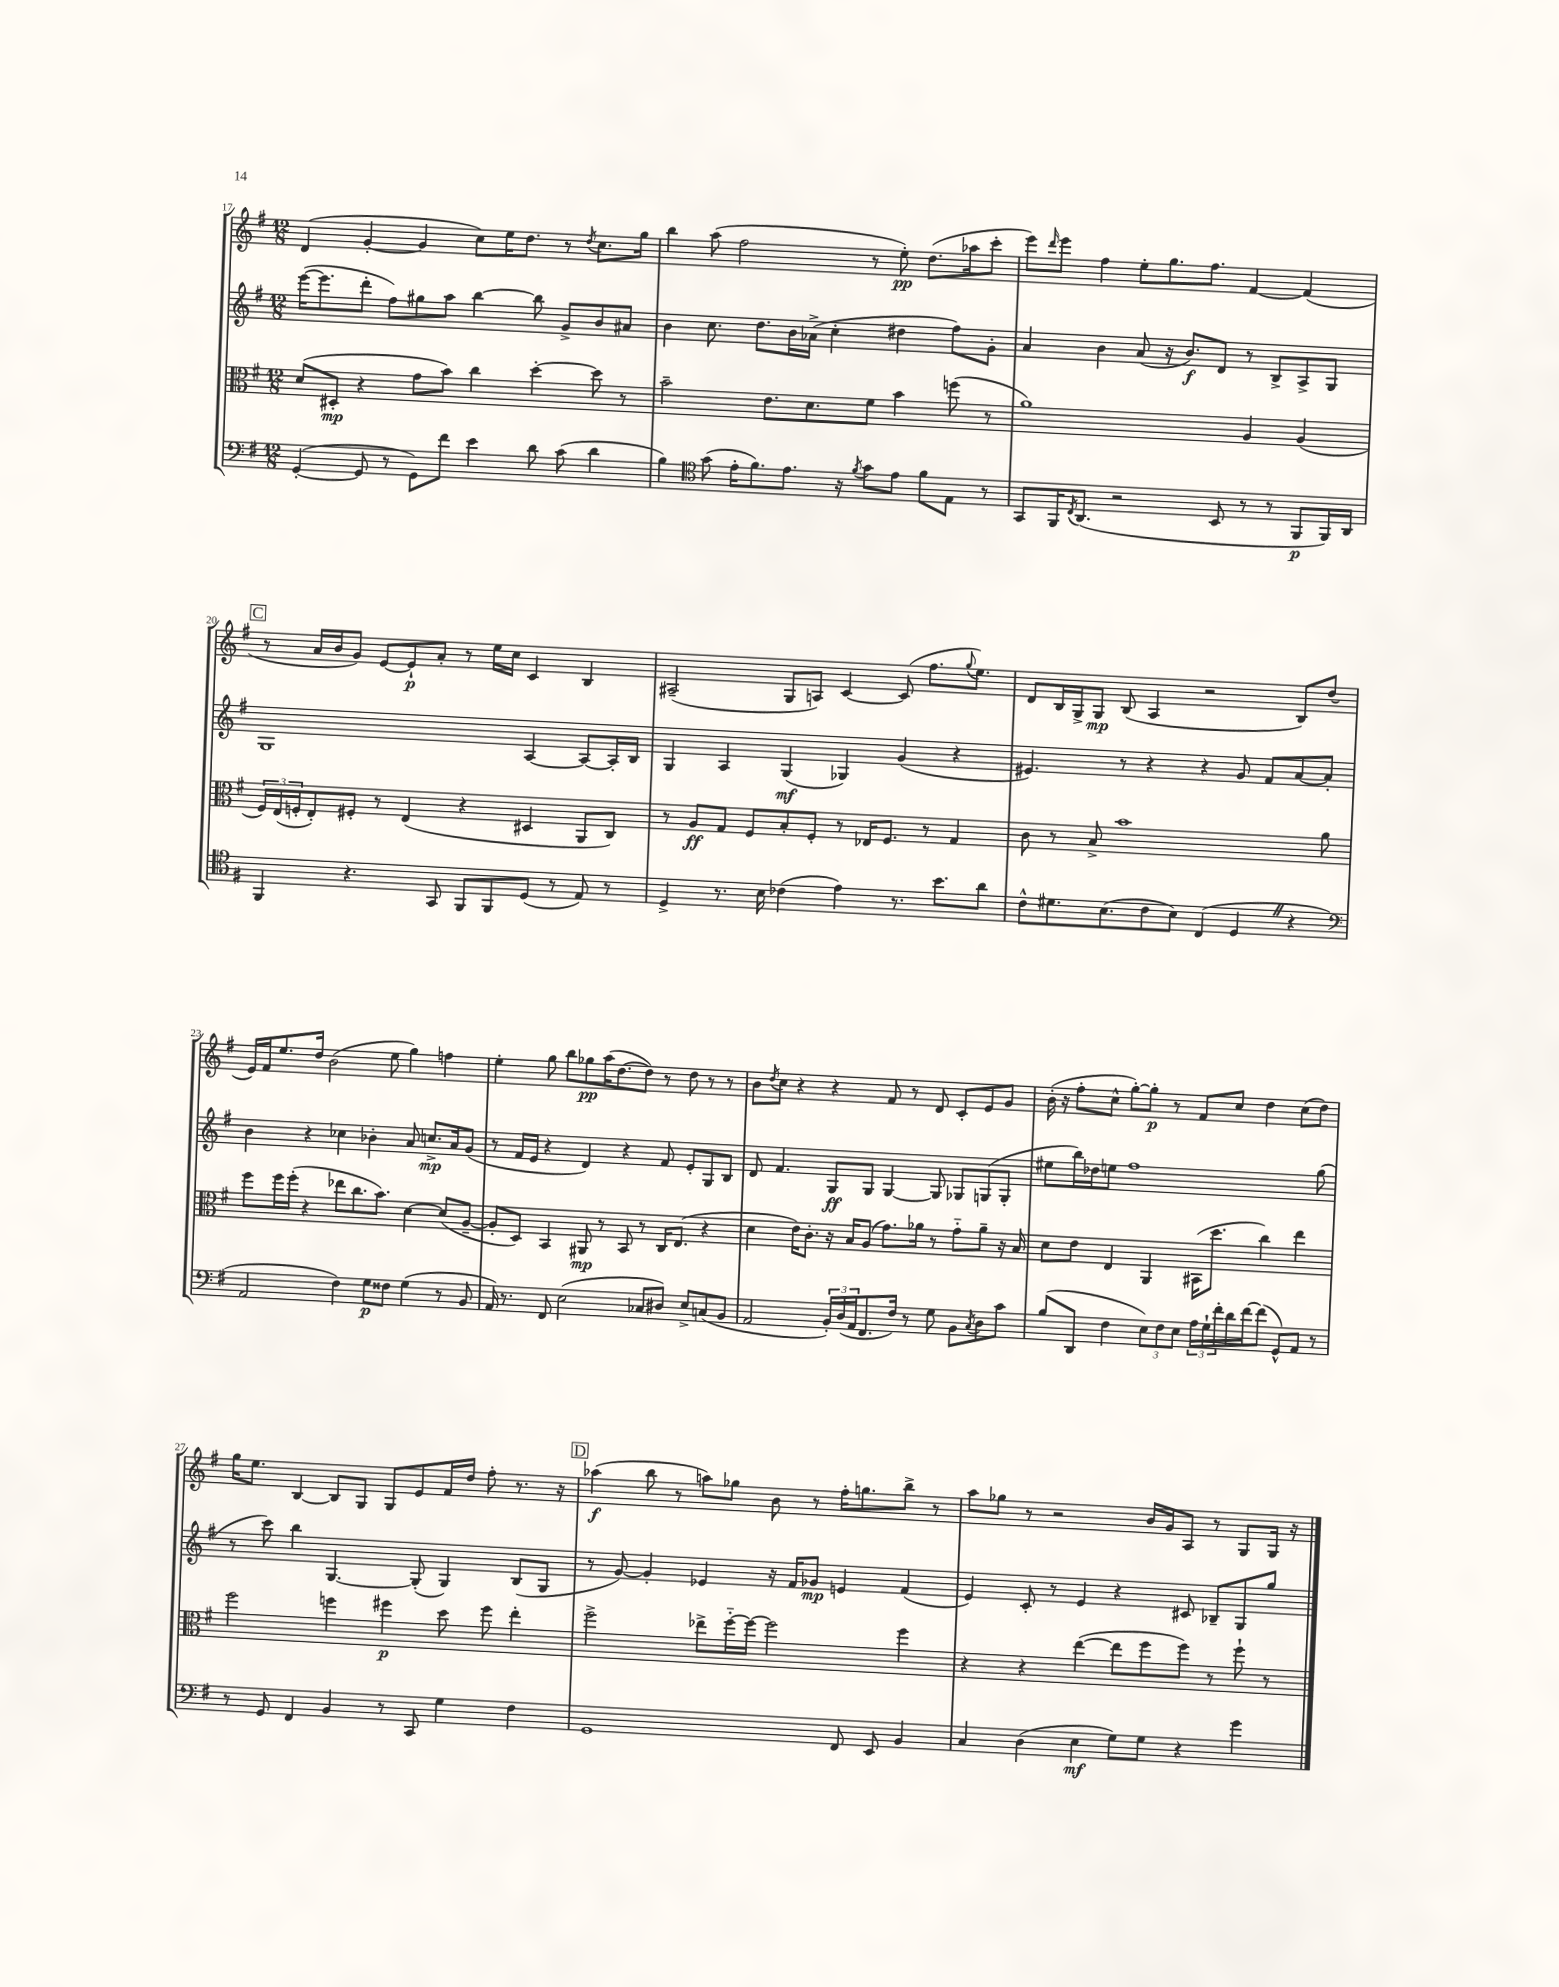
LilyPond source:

<<
\new StaffGroup <<
\new Staff = "s0" {
    \clef treble \key g \major \numericTimeSignature \time 12/8
    d'4( g'4~-. g'4 c''8) e''16 d''8. r8 \acciaccatura { d''8 } c''8. g''16 |
    b''4 a''8( fis''2 r8 e''8-.\pp) d''8.( aes''16 c'''8-. |
    e'''8) \grace { d'''16 } e'''8 fis''4 e''8-. g''8. fis''8. fis'4~ fis'4( |
    \mark \markup { \box "C" } r8 a'16 b'16 g'8) e'8~ e'8-!\p a'8-. r8 e''16 c''16 c'4 b4 |
    ais2--( g8 a8) c'4~ c'8( fis''8. \appoggiatura { g''8 } e''8.) |
    d'8 b16 g16-> g8\mp b8( a4 r2 b8) d''8( |
    e'16) fis'16 e''8. d''16 b'2( e''8 g''4) f''4 |
    e''4-. g''8 b''8 ges''8\pp a''16( d''8.~ d''8) r8 d''8 r8 r8 |
    b'8 \acciaccatura { d''8 } c''8 r4 r4 fis'8 r8 d'8 c'8-. e'8 g'8 |
    b'16-.( r16 fis''8-. c''8-^ g''8~-.) g''8-.\p r8 fis'8 c''8 d''4 c''8( d''8) |
    g''16 e''8. b4~ b8 g8 g8 e'8 fis'16 d''16 fis''8-. r8. r16 |
    \mark \markup { \box "D" } aes''4\f( b''8 r8 a''8) ges''8 b'8 r8 fis''16-. g''8. b''8-> r8 |
    a''8 ges''8 r8 r2 b'16 g'16 a8 r8 g8 g16 r16 \bar "|." |
}
\new Staff = "s1" {
    \clef treble \key g \major \numericTimeSignature \time 12/8
    e'''16~( e'''8. d'''8-. fis''8) gis''8 a''8 b''4~ b''8 g'8-> b'8 ais'8 |
    b'4 c''8. d''8. b'16 aes'16->( c''4-. dis''4 fis''8) g'8-. |
    a'4 b'4 a'8( r16 b'8.\f) d'8 r8 b8-> a8-> g8 |
    \mark \markup { \box "C" } g1 a4~ a8~ a16-. b16 |
    g4 a4 g4\mf( ges4) g'4( r4 |
    eis'4.) r8 r4 r4 g'8 fis'8 a'8~ a'8-. |
    b'4 r4 ces''4 bes'4-. a'8 c''8.->\mp a'16 g'8( |
    r8 fis'16 e'16 r4 d'4) r4 fis'8 e'8-. g8 b8 |
    d'8 fis'4. g8\ff g8 g4~ g8 ges8 g8( g8-. |
    eis''8 b''16) des''16 e''8 fis''1 g''8( |
    r8 c'''8) b''4 g4.~ g8-.( g4) b8( g8 |
    \mark \markup { \box "D" } r8 g'8~) g'4-. ees'4 r16 fis'16 ges'8\mp e'4 fis'4( |
    e'4) c'8-. r8 e'4 r4 cis'8 bes8-- g8 g''8 \bar "|." |
}
\new Staff = "s2" {
    \clef alto \key g \major \numericTimeSignature \time 12/8
    d'8( dis8-.\mp r4 g'8 b'8) c''4 d''4~-. d''8 r8 |
    b'2-- e'8. d'8. fis'8 b'4 f''8( r8 |
    a'1) a4 a4( |
    \mark \markup { \box "C" } \tuplet 3/2 { fis16) e16( f16-. } e8-.) fis8-. r8 e4( r4 dis4 a,8 c8) |
    r8 a8\ff g8 fis8 b8-. fis8-. r8 ees16 fis8. r8 g4 |
    c'8 r8 b8-> b'1 a'8 |
    fis''8 fis''16 fis''16-.( r4 ees''8 c''8. b'8.) d'4~ d'8( a8~-- |
    a8-. d8) b,4 ais,8\mp r8 b,8 r8 c16 e8.( r4 |
    d'4 e'16) c'8.-. r16 b16 a8( g'8.) aes'16 r8 g'8-_ aes'8-- r16 b16 |
    d'8 e'8 e4 a,4 bis,16( d''8. c''4) e''4 |
    fis''2 f''4 fis''4\p d''8 fis''8 e''4-. |
    \mark \markup { \box "D" } fis''2-> ees''8-> fis''16~-_ fis''16~ fis''2 fis''4 |
    r4 r4 e''4~( e''8 fis''8 fis''8) r8 fis''8-! r8 \bar "|." |
}
\new Staff = "s3" {
    \clef bass \key g \major \numericTimeSignature \time 12/8
    g,4~-.( g,8 r8 g,8) fis'8 e'4 d'8 c'8( d'4 |
    b4) \clef tenor g'8( e'16-. fis'8.) e'8. r16 \acciaccatura { fis'8 } g'8 e'8 fis'8 e8 r8 |
    g,8 fis,16 \acciaccatura { c8 } a,8.( r2 b,8 r8 r8 fis,8\p fis,16) a,16 |
    \mark \markup { \box "C" } fis,4 r4. g,8 fis,8 fis,8 d8( r8 e8) r8 |
    d4-> r8. b16 ces'4( e'4) r8. b'8. a'8 |
    c'8-^ dis'8. b8.( c'8 b8) c4( d4 \once \override BreathingSign.text = \markup { \musicglyph "scripts.caesura.straight" } \breathe r4 |
    \clef bass a,2 fis4) g8\p fisis8 g4( r8 b,8 |
    a,16) r8. fis,8 e2( ces8 dis8) e8-> c8( b,8 |
    a,2 \tuplet 3/2 { b,16-.) d16( a,16 } fis,8. fis16) r8 g8 b,8 \acciaccatura { c8 } d8 c'8 |
    b8( d,8 fis4 \tuplet 3/2 { e8) fis8 e8 } \tuplet 3/2 { a16 g16-! fis'16-. } d'16 fis'16~ fis'8( g,8-^) a,8 r8 |
    r8 g,8 fis,4 b,4 r8 c,8 g4 fis4 |
    \mark \markup { \box "D" } g,1 fis,8 e,8 b,4 |
    c4 d4( e4\mf g8) g8 r4 g'4 \bar "|." |
}
>>
>>
\layout { \context { \Score currentBarNumber = #17 } }
